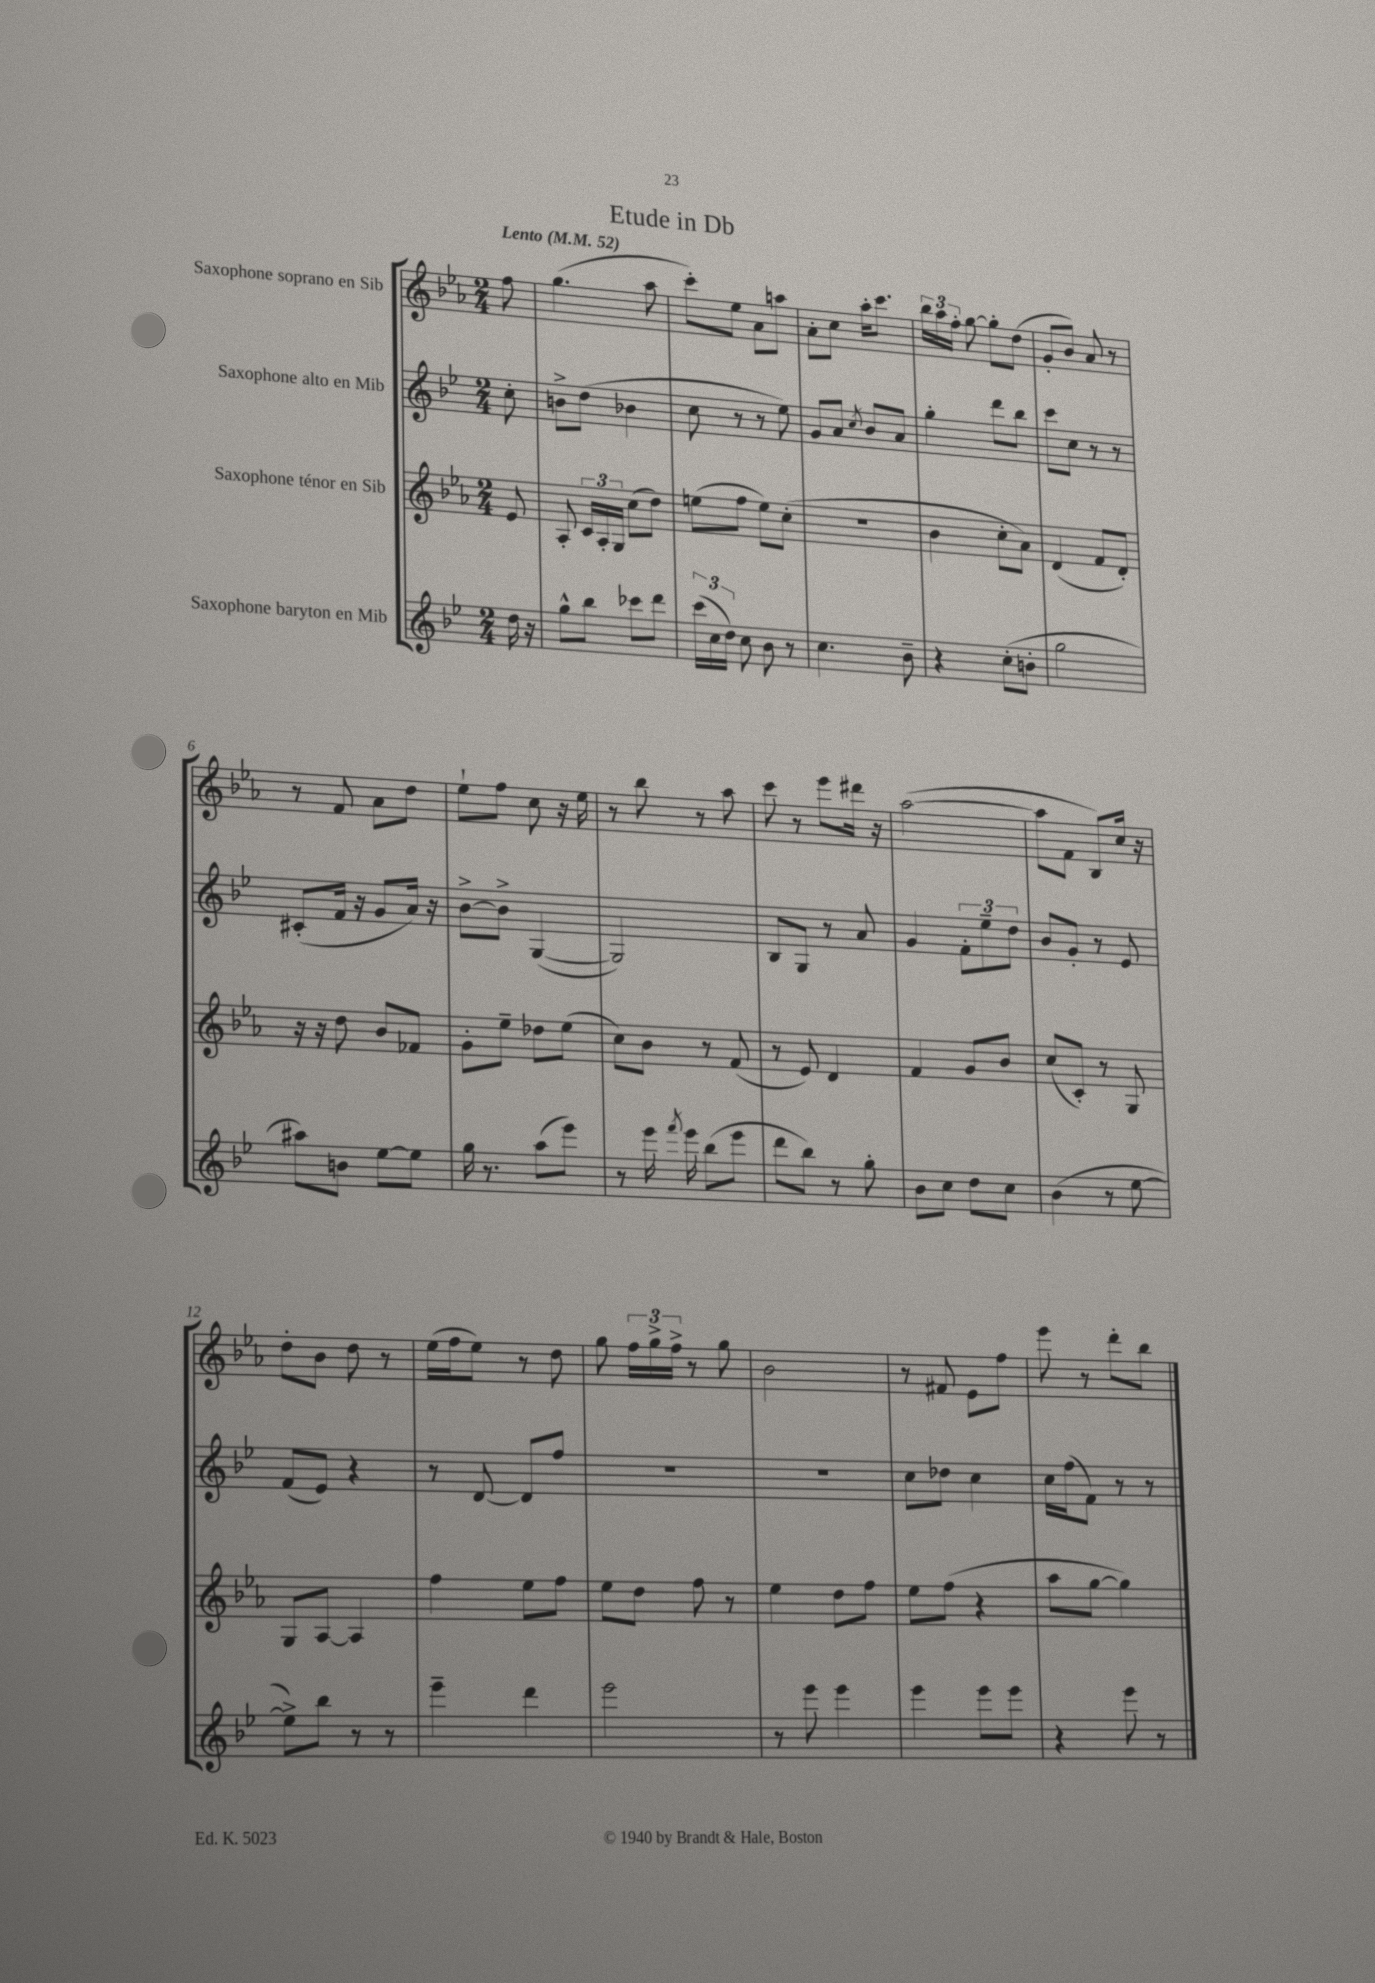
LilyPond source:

\header { title = "Etude in Db" }
<<
\new StaffGroup <<
\new Staff = "s0" \with { instrumentName = "Saxophone soprano en Sib" } {
    \clef treble \key ees \major \numericTimeSignature \time 2/4 \partial 8 \tempo "Lento" 4 = 52
    \autoBeamOff f''8 |
    g''4.( aes''8 |
    c'''8[-.) ees''8] aes'8[ a''8] |
    aes'8[-. c''8] aes''16[-. c'''8.] |
    \tuplet 3/2 { bes''16[ aes''16 f''16]-. } g''8~ g''8[-. d''8]( |
    g'8[-. bes'8]) aes'8 r8 |
    r8 f'8 aes'8[ d''8] |
    ees''8[-! f''8] c''8 r16 ees''16 |
    r8 bes''8 r8 aes''8 |
    c'''8 r8 ees'''8[ dis'''16] r16 |
    aes''2~( |
    aes''8[ f'8] bes8[) c''16] r16 |
    d''8[-. bes'8] d''8 r8 |
    ees''16[( f''16 ees''8]) r8 d''8 |
    g''8 \tuplet 3/2 { f''16[ g''16-> f''16]-> } r8 g''8 |
    bes'2 |
    r8 fis'8 ees'8[ f''8] |
    ees'''8 r8 d'''8[-. bes''8] \bar "|." |
}
\new Staff = "s1" \with { instrumentName = "Saxophone alto en Mib" } {
    \clef treble \key bes \major \numericTimeSignature \time 2/4 \partial 8
    \autoBeamOff c''8-. |
    b'8[-> d''8]( bes'4 |
    c''8 r8 r8 ees''8) |
    g'8[ a'8] \acciaccatura { c''8 } bes'8[ a'8] |
    g''4-. d'''8[ bes''8] |
    c'''8[ c''8] r8 r8 |
    cis'8[-.( f'16] r16 g'8[ a'16]) r16 |
    bes'8[~-> bes'8]-> g4~( |
    g2) |
    bes8[ g8] r8 a'8 |
    g'4 \tuplet 3/2 { f'8[-. ees''8-- d''8] } |
    bes'8[ g'8]-. r8 ees'8 |
    f'8[( ees'8]) r4 |
    r8 d'8~ d'8[ f''8] |
    R2 |
    R2 |
    c''8[ des''8] c''4 |
    c''16[ f''16( f'8]) r8 r8 \bar "|." |
}
\new Staff = "s2" \with { instrumentName = "Saxophone ténor en Sib" } {
    \clef treble \key ees \major \numericTimeSignature \time 2/4 \partial 8
    \autoBeamOff ees'8 |
    aes8-. \tuplet 3/2 { c'16[ aes16-. g16] } c''8[( d''8]) |
    e''8[( f''8] e''8[) c''8]-.( |
    r2 |
    bes'4 c''8[-. aes'8]) |
    d'4( f'8[ d'8]-.) |
    r16 r16 d''8 bes'8[ fes'8] |
    g'8[-. ees''8]-- des''8[ ees''8]( |
    c''8[) bes'8] r8 f'8( |
    r8 ees'8) d'4 |
    f'4 g'8[ bes'8] |
    c''8[( c'8]-.) r8 g8 |
    g8[ aes8]~ aes4 |
    f''4 ees''8[ f''8] |
    ees''8[ d''8] f''8 r8 |
    ees''4 d''8[ f''8] |
    ees''8[ f''8]( r4 |
    aes''8[ g''8]~ g''4) \bar "|." |
}
\new Staff = "s3" \with { instrumentName = "Saxophone baryton en Mib" } {
    \clef treble \key bes \major \numericTimeSignature \time 2/4 \partial 8
    \autoBeamOff d''16 r16 |
    g''8[-^ bes''8] ces'''8[ d'''8] |
    \tuplet 3/2 { c'''16[( c''16 d''16]) } c''8 bes'8 r8 |
    c''4. bes'8-- |
    r4 c''8[-.( b'8]-. |
    g''2 |
    ais''8[) b'8] ees''8[~ ees''8] |
    g''16 r8. a''8[( ees'''8]) |
    r8 ees'''16 \acciaccatura { f'''8 } ees'''16 bes''8[( ees'''8] |
    d'''8[ bes''8]) r8 g''8-. |
    bes'8[ c''8] d''8[ c''8] |
    bes'4( r8 ees''8~ |
    ees''8[->) bes''8] r8 r8 |
    ees'''4-- d'''4 |
    ees'''2 |
    r8 ees'''8 ees'''4 |
    ees'''4 ees'''8[ ees'''8] |
    r4 ees'''8 r8 \bar "|." |
}
>>
>>
